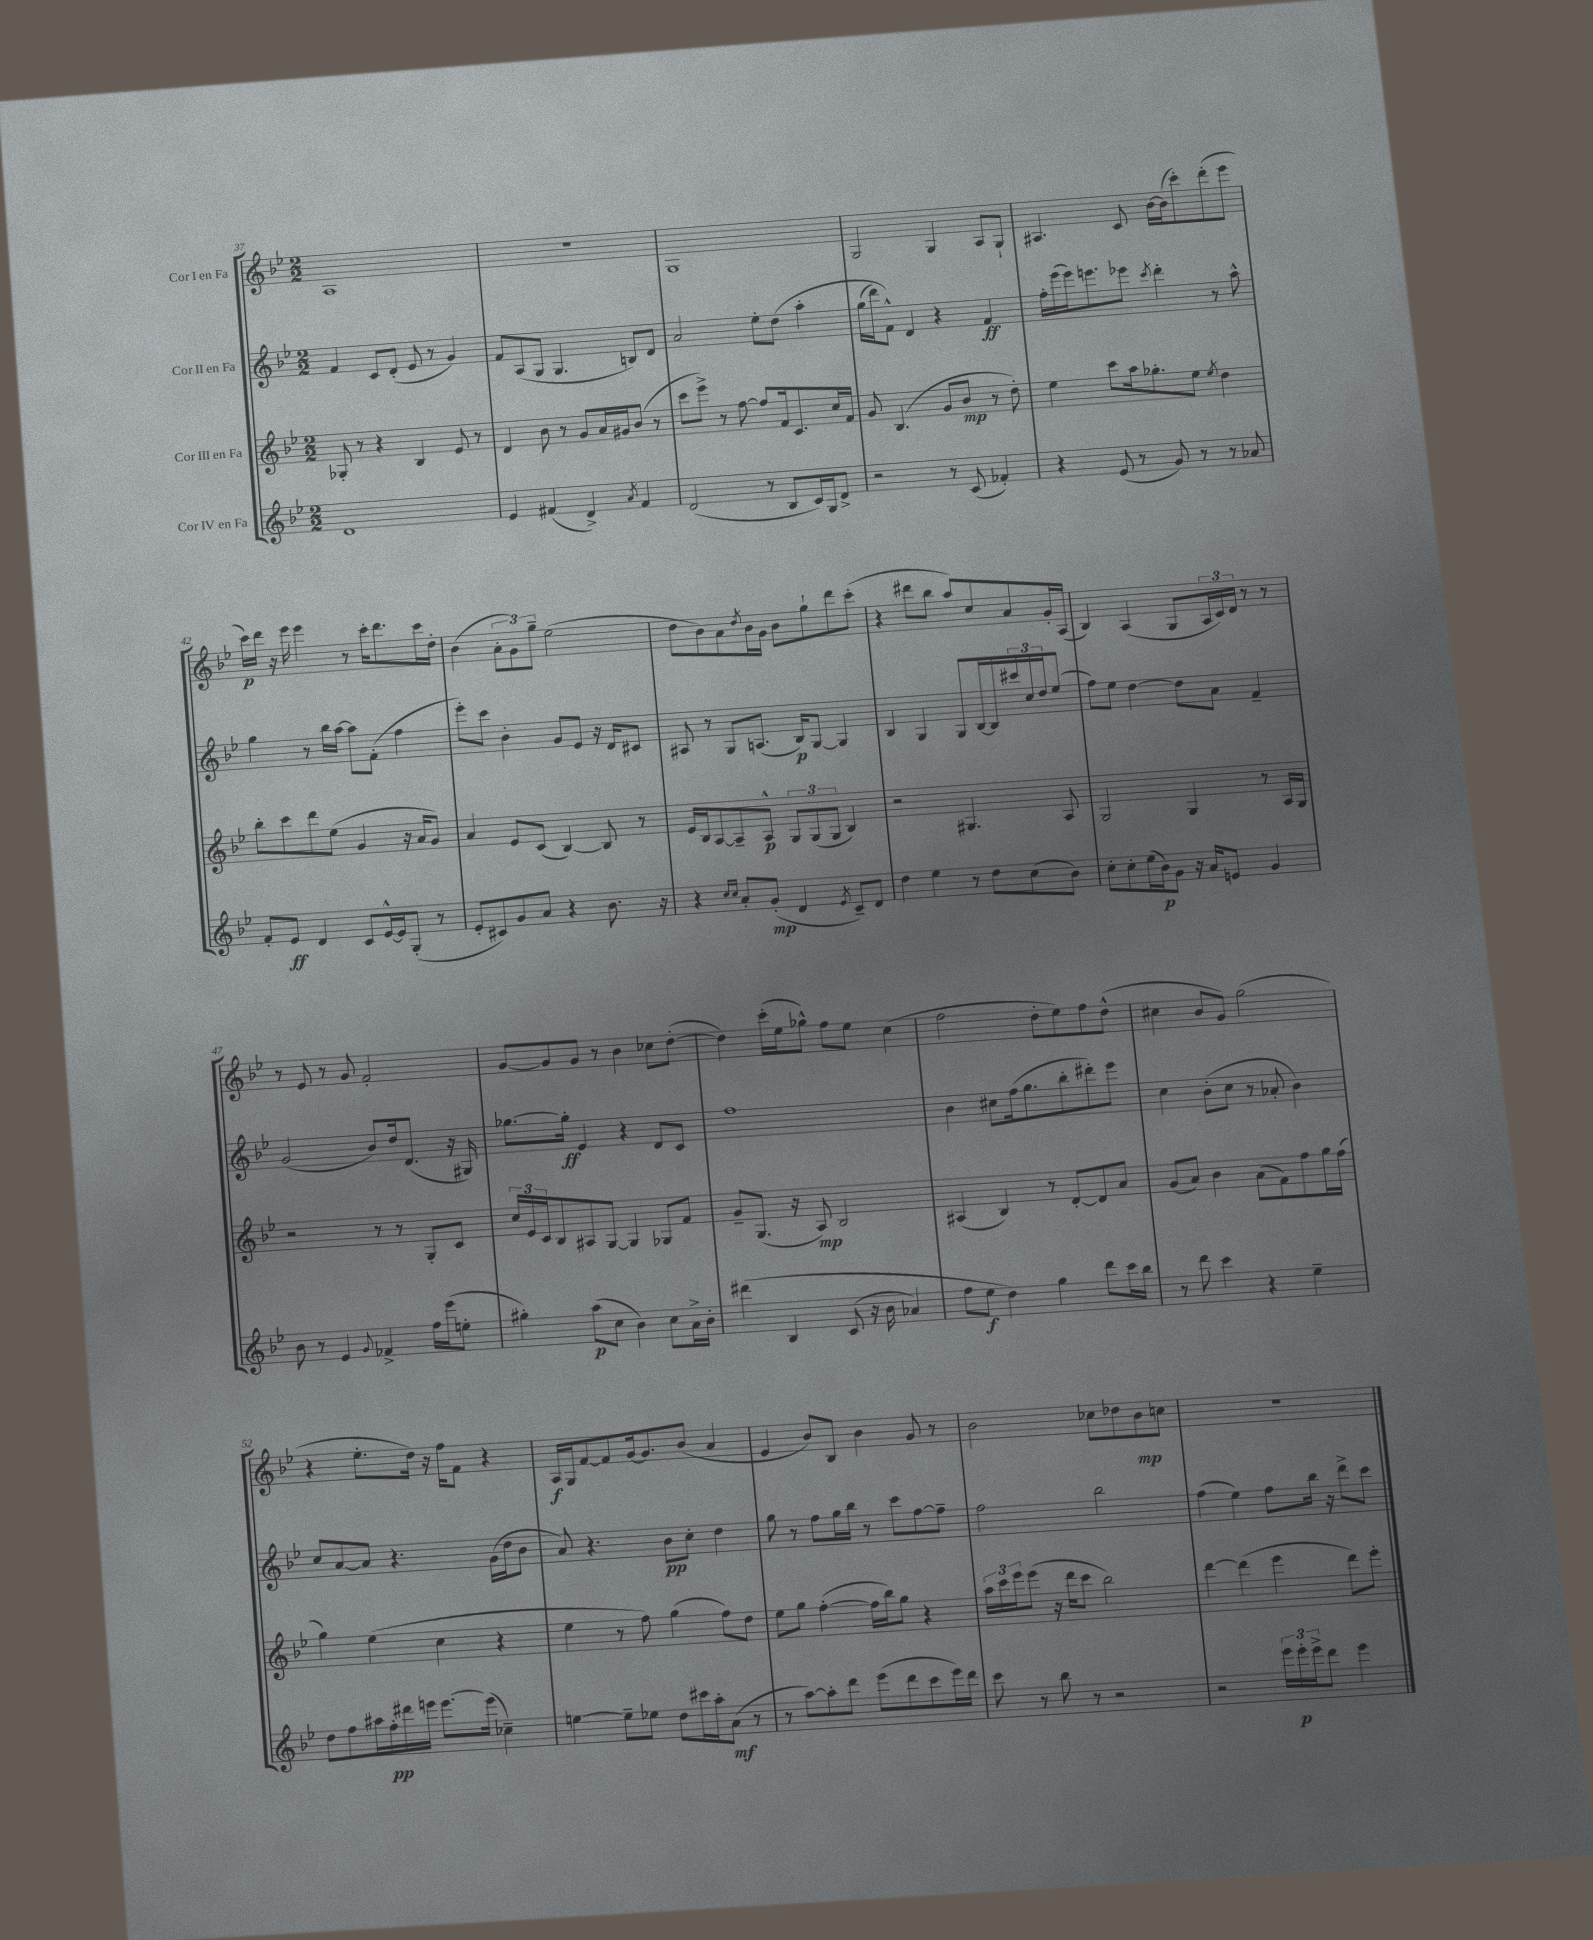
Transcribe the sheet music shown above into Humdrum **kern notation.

**kern	**dynam	**kern	**dynam	**kern	**dynam	**kern	**dynam
*part4	*part4	*part3	*part3	*part2	*part2	*part1	*part1
*staff4	*staff4	*staff3	*staff3	*staff2	*staff2	*staff1	*staff1
*I"Cor IV en Fa	*	*I"Cor III en Fa	*	*I"Cor II en Fa	*	*I"Cor I en Fa	*
*clefG2	*	*clefG2	*	*clefG2	*	*clefG2	*
*k[b-e-]	*	*k[b-e-]	*	*k[b-e-]	*	*k[b-e-]	*
*M2/2	*	*M2/2	*	*M2/2	*	*M2/2	*
=37	=37	=37	=37	=37	=37	=37	=37
1d	.	8G-X'/	.	4f/	.	1A	.
.	.	8r	.	.	.	.	.
.	.	4r	.	8c/L	.	.	.
.	.	.	.	(8d'/J	.	.	.
.	.	4B-/	.	8e-/	.	.	.
.	.	.	.	8r	.	.	.
.	.	8e-/	.	4g/)	.	.	.
.	.	8r	.	.	.	.	.
=38	=38	=38	=38	=38	=38	=38	=38
4e-/	.	4d/	.	8f/L	.	1r	.
.	.	.	.	(8A/	.	.	.
(4f#X/	.	8b-\	.	8G/J	.	.	.
.	.	8r	.	4.G/	.	.	.
4d^/)	.	8g/L	.	.	.	.	.
.	.	16a/L	.	.	.	.	.
.	.	16g#X/J	.	.	.	.	.
8qa/	.	.	.	.	.	.	.
4f#/	.	(8b-/J	.	8Bn/L)	.	.	.
.	.	8r	.	8d/J	.	.	.
=39	=39	=39	=39	=39	=39	=39	=39
(2d/	.	8ccc\L	.	2a/	.	1G	.
.	.	8eee-^\J)	.	.	.	.	.
.	.	8r	.	.	.	.	.
.	.	[8ff\	.	.	.	.	.
8r	.	8ff/L]	.	8ee-'\L	.	.	.
8B-/L	.	16f/k	.	(8dd\J	.	.	.
.	.	8.c/	.	.	.	.	.
16c/L)	.	.	.	4aa'\	.	.	.
16G/J	.	.	.	.	.	.	.
8d^/J	.	16cc/L	.	.	.	.	.
.	.	16f/JJ	.	.	.	.	.
=40	=40	=40	=40	=40	=40	=40	=40
2r	.	8g/	.	(16gg\LL	.	2G/	.
.	.	.	.	16ddd\J)	.	.	.
.	.	(4.B-/	.	8f^^\J)	.	.	.
.	.	.	.	4d/	.	.	.
8r	.	8g/L	.	4r	.	4G/	.
(8c/	.	8b-/J	mp	.	.	.	.
4f-X'/)	.	8r	.	4f/	ff	8A/L	.
.	.	8dd'\)	.	.	.	8G`/J	.
=41	=41	=41	=41	=41	=41	=41	=41
4r	.	4ee-\	.	16ff'\LL	.	4.A#X/	.
.	.	.	.	(16eee-\	.	.	.
.	.	.	.	16eee-\J)	.	.	.
.	.	.	.	8.eeen\	.	.	.
(8e-/	.	8ccc\L	.	.	.	.	.
8r	.	16aa\k	.	8eee-X\J	.	8c/	.
.	.	8.gg-X'\	.	.	.	.	.
.	.	.	.	8qccc/	.	.	.
8g/)	.	.	.	4ddd'\	.	[16b-\LL	.
.	.	.	.	.	.	(16b-\J]	.
8r	.	8ee-\J	.	.	.	8ccc'\)	.
.	.	8qee-/	.	.	.	.	.
8r	.	4dd\	.	8r	.	(8ddd'\	.
8a-X/	.	.	.	8aa^^\	.	8eee-\J	.
!!LO:LB:g=z
=42	=42	=42	=42	=42	=42	=42	=42
8f'/L	.	8bb-'\L	.	4gg\	.	16ccc\LL)	p
.	.	.	.	.	.	16ddd\JJ	.
8e-/J	ff	8ccc\	.	.	.	16r	.
.	.	.	.	.	.	16eee-\	.
4d/	.	8ddd\	.	8r	.	4eee-\	.
.	.	(8ee-\J	.	16bb-\LL	.	.	.
.	.	.	.	[16aa\JJ	.	.	.
8c/L	.	4g/	.	8aa\L]	.	8r	.
[16e-^^/L	.	.	.	(8f'\J	.	16ccc'\KL	.
16e-/J]	.	.	.	.	.	8.ddd\	.
(8G'/J	.	16r	.	4ff\	.	.	.
.	.	16a/KL	.	.	.	.	.
8r	.	8g/J)	.	.	.	16ccc\L	.
.	.	.	.	.	.	16dd'\JJ	.
=43	=43	=43	=43	=43	=43	=43	=43
8e-'/L	.	4a/	.	8eee-'\L)	.	(4b-\	.
8c#X/)	.	.	.	8ccc\J	.	.	.
8g/	.	8e-/L	.	4b-'\	.	12a'\L	.
.	.	.	.	.	.	12g\)	.
8a/J	.	(8c/J	.	.	.	.	.
.	.	.	.	.	.	12gg~\J	.
4r	.	[4B-/)	.	8g/L	.	(2ee-\	.
.	.	.	.	8e-/J	.	.	.
8.b-\	.	8B-/]	.	16r	.	.	.
.	.	.	.	16d/KL	.	.	.
.	.	8r	.	8c#X/J	.	.	.
16r	.	.	.	.	.	.	.
=44	=44	=44	=44	=44	=44	=44	=44
4r	.	16e-/LL	.	8A#X/	.	8dd\L	.
.	.	16B-/J	.	.	.	.	.
.	.	[8A/	.	8r	.	8b-\)	.
16qqcc/LL	.	.	.	.	.	.	.
16qqcc/JJ	.	.	.	.	.	.	.
8a'/L	.	8A~/]	.	8G/L	.	8a\	.
.	.	.	.	.	.	8qdd/	.
(8g'/J	mp	8A^^/J	p	(8.An/J	.	16b-\L	.
.	.	.	.	.	.	16g\JJ	.
4d/	.	12G/L	.	.	.	8b-\L	.
.	.	.	.	16B-/KL)	p	.	.
.	.	(12G/	.	.	.	.	.
.	.	.	.	[8G/J	.	8gg`\	.
.	.	12G/J	.	.	.	.	.
8qe-/	.	.	.	.	.	.	.
8c~/L)	.	4B-/)	.	4G/]	.	8ddd\	.
8d/J	.	.	.	.	.	(8ccc'\J	.
=45	=45	=45	=45	=45	=45	=45	=45
4dd\	.	2r	.	4B-/	.	4r	.
4ee-\	.	.	.	4G/	.	8ddd#X\L	.
.	.	.	.	.	.	8bb-\J	.
8r	.	4.G#X/	.	8G/L	.	8aa/L)	.
8dd\L	.	.	.	[16B-/L	.	8cc/	.
.	.	.	.	16B-/]	.	.	.
(8cc\	.	.	.	24ccc#X/	.	8a/	.
.	.	.	.	24cc/	.	.	.
.	.	.	.	24dd/J	.	.	.
8b-\J)	.	8A/	.	(8ee-/J	.	16g'/L	.
.	.	.	.	.	.	(16A/JJ	.
=46	=46	=46	=46	=46	=46	=46	=46
8cc'\L	.	2G/	.	8ff\L)	.	4B-/)	.
8cc'\	.	.	.	8ee-\J	.	.	.
(16ee-\L	.	.	.	[4dd\	.	(4A/	.
16b-\J)	p	.	.	.	.	.	.
8g\J	.	.	.	.	.	.	.
16r	.	4G/	.	8dd\L]	.	8G/L	.
16a/KL	.	.	.	.	.	.	.
8en/J	.	.	.	8a\J	.	24A/L	.
.	.	.	.	.	.	24c/)	.
.	.	.	.	.	.	24d/JJ	.
4g/	.	8r	.	4f~/	.	8r	.
.	.	16A/LL	.	.	.	8r	.
.	.	16G/JJ	.	.	.	.	.
!!LO:LB:g=z
=47	=47	=47	=47	=47	=47	=47	=47
8b-\	.	2r	.	(2g/	.	8r	.
8r	.	.	.	.	.	8e-/	.
4e-/	.	.	.	.	.	8r	.
.	.	.	.	.	.	8g/	.
8qqg/	.	.	.	.	.	.	.
4f-X^/	.	8r	.	8b-/L)	.	2f'/	.
.	.	8r	.	16dd/k	.	.	.
.	.	.	.	(8.d/J	.	.	.
16ff\LL	.	8G'/L	.	.	.	.	.
(16eee-\J	.	.	.	.	.	.	.
8een'\J	.	8c/J	.	16r	.	.	.
.	.	.	.	16G#X/)	.	.	.
=48	=48	=48	=48	=48	=48	=48	=48
4gg#X'\)	.	24cc/LL	.	[8.gg-X\L	.	[8g/L	.
.	.	24e-/	.	.	.	.	.
.	.	24c/J	.	.	.	.	.
.	.	8B-/	.	.	.	8g/]	.
.	.	.	.	16gg-'\Jk]	ff	.	.
(8aa\L	p	8A#X/	.	4e-/	.	8g/J	.
8cc\J	.	[8G/J	.	.	.	8r	.
4b-\)	.	4G/]	.	4r	.	4b-\	.
8cc\L	.	8G-X/L	.	8d/L	.	8cc-X\L	.
16a^\L	.	8f/J	.	8c/J	.	([8dd'\J	.
16b-'\JJ	.	.	.	.	.	.	.
=49	=49	=49	=49	=49	=49	=49	=49
(4ddd#X\	.	8g~/L	.	1ff	.	4dd\])	.
.	.	(8.G/J	.	.	.	.	.
4B-/	.	.	.	.	.	(16ccc'\LL	.
.	.	16r	.	.	.	16ee-\J	.
.	.	8A/)	mp	.	.	8gg-X^^\J)	.
(8c/	.	2B-/	.	.	.	8ff\L	.
16r	.	.	.	.	.	8ee-\J	.
16b-\	.	.	.	.	.	.	.
4a-X/)	.	.	.	.	.	(4cc\	.
=50	=50	=50	=50	=50	=50	=50	=50
8ff\L	.	(4A#X/	.	4b-\	.	2ff\	.
8ee-\J	f	.	.	.	.	.	.
4dd\)	.	4B-/)	.	8cc#X\L	.	.	.
.	.	.	.	(16ff\k	.	.	.
.	.	.	.	8.gg\	.	.	.
4gg\	.	8r	.	.	.	8dd'\L	.
.	.	[8d'/L	.	8bb-'\	.	8ee-\)	.
8ddd\L	.	8d/]	.	8ddd#X'\)	.	8ff\	.
16ccc\L	.	8a/J	.	8eee-\J	.	(8dd^^\J	.
16bb-\JJ	.	.	.	.	.	.	.
=51	=51	=51	=51	=51	=51	=51	=51
8r	.	(8g/L	.	4cc\	.	4cc#X\	.
8ddd\	.	8a/J)	.	.	.	.	.
4ccc\	.	4b-\	.	(8b-'\L	.	8b-/L	.
.	.	.	.	8cc\J	.	8g/J)	.
4r	.	(8a\L	.	8r	.	(2gg\	.
.	.	8f\)	.	8a-X'/	.	.	.
4ee-~\	.	8ff\	.	4b-\)	.	.	.
.	.	16gg\L	.	.	.	.	.
.	.	(16ff\JJ	.	.	.	.	.
!!LO:LB:g=z
=52	=52	=52	=52	=52	=52	=52	=52
8dd\L	.	4gg\)	.	8cc/L	.	4r	.
8ff\	.	.	.	[8a/	.	.	.
16aa#X\L	.	(4ee-\	.	8a/J]	.	8.ee-'\L	.
16ff'\	pp	.	.	.	.	.	.
16ddd#X\	.	.	.	4.r	.	.	.
16eeen\JJ	.	.	.	.	.	16dd\Jk)	.
[8.eee\L	.	4cc\	.	.	.	16r	.
.	.	.	.	.	.	16ff\KL	.
.	.	.	.	.	.	8f\J	.
(16eee\Jk]	.	.	.	.	.	.	.
4cc-X~\)	.	4r	.	(16g\LL	.	4r	.
.	.	.	.	16dd\J	.	.	.
.	.	.	.	8b-\J	.	.	.
=53	=53	=53	=53	=53	=53	=53	=53
[4een\	.	4ee-\	.	8a/)	.	16A/LL	f
.	.	.	.	.	.	16G/J	.
.	.	.	.	4.r	.	[8f/	.
8ee~\L]	.	8r	.	.	.	8f/]	.
8ee-X\J	.	8ff\)	.	.	.	[16g/k	.
.	.	.	.	.	.	8.g/]	.
8dd\L	.	(4gg\	.	8b-\L	pp	.	.
16ccc#X\L	.	.	.	8cc'\J	.	(8b-/J	.
16aa'\J	.	.	.	.	.	.	.
(8a\J	mf	8ff\L)	.	4dd\	.	4a/	.
8r	.	8dd\J	.	.	.	.	.
=54	=54	=54	=54	=54	=54	=54	=54
8r	.	8ee-\L	.	8gg\	.	4e-/	.
[8aa\L)	.	8gg\J	.	8r	.	.	.
8aa'\]	.	([4ff'\	.	8ff\L	.	8b-/L)	.
8ddd\J	.	.	.	16gg\L	.	8B-/J	.
.	.	.	.	16bb-\JJ	.	.	.
(8eee-\L	.	16ff\LL]	.	8r	.	4b-\	.
.	.	16bb-\J)	.	.	.	.	.
8ddd\	.	8gg\J	.	8ccc\L	.	.	.
8ccc\	.	4r	.	[8ff\	.	8g/	.
16eee-\L)	.	.	.	8ff~\J]	.	8r	.
16ddd\JJ	.	.	.	.	.	.	.
=55	=55	=55	=55	=55	=55	=55	=55
8ccc\	.	24aa\LL	.	2ff\	.	2b-\	.
.	.	24ccc\	.	.	.	.	.
.	.	24eee-\J	.	.	.	.	.
8r	.	(8eee-\J	.	.	.	.	.
8bb-\	.	16r	.	.	.	.	.
.	.	16ddd\KL	.	.	.	.	.
8r	.	8ccc\J	.	.	.	.	.
2r	.	2bb-\)	.	2bb-\	.	8cc-X\L	.
.	.	.	.	.	.	8dd-X\	.
.	.	.	.	.	.	8b-\	mp
.	.	.	.	.	.	8ccn\J	.
=56	=56	=56	=56	=56	=56	=56	=56
2r	.	[4ddd\	.	(4ff\	.	1r	.
.	.	(4ddd\]	.	4ee-\)	.	.	.
24eee-\LL	.	4eee-\	.	8ff\L	.	.	.
24eee-'\	p	.	.	.	.	.	.
24eee-^\J	.	.	.	.	.	.	.
8ddd\J	.	.	.	16bb-\Jk	.	.	.
.	.	.	.	16r	.	.	.
4eee-\	.	8ddd\L)	.	8ddd^\L	.	.	.
.	.	8eee-'\J	.	8ccc\J	.	.	.
==	==	==	==	==	==	==	==
*-	*-	*-	*-	*-	*-	*-	*-
